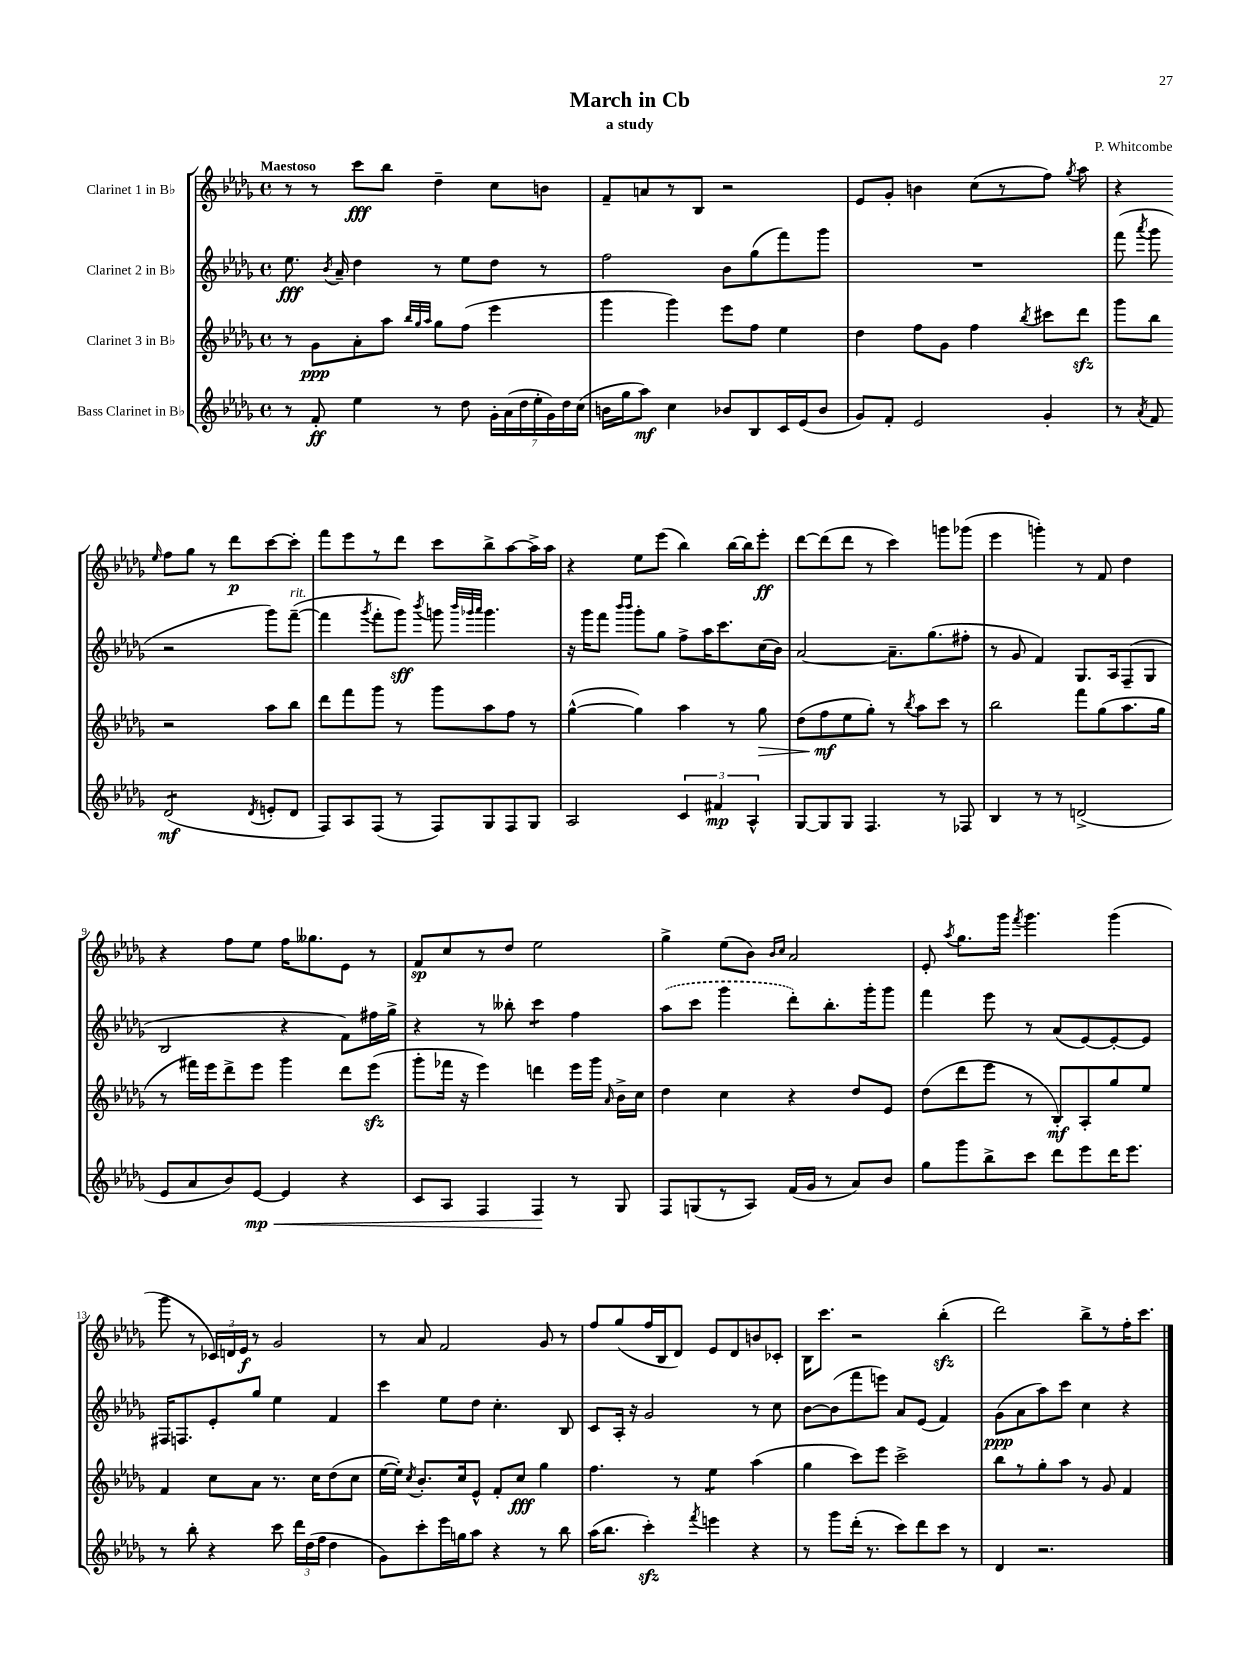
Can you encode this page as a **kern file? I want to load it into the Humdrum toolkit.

**kern	**kern	**kern	**kern
*staff4	*staff3	*staff2	*staff1
*clefG2	*clefG2	*clefG2	*clefG2
*k[b-e-a-d-g-]	*k[b-e-a-d-g-]	*k[b-e-a-d-g-]	*k[b-e-a-d-g-]
*M4/4	*M4/4	*M4/4	*M4/4
*met(c)	*met(c)	*met(c)	*met(c)
8r	8r	8.ee-	8r
8f'	8g-	.	8r
.	.	8qb-	.
.	.	16a-~	.
4ee-	8a-'	4dd-	8ccc
.	8aa-	.	8bb-
.	32qqbb-	.	.
.	32qqgg-	.	.
.	32qqaa-	.	.
8r	8gg-	8r	4dd-~
8dd-	(8ff	8ee-	.
28g-'	4eee-	8dd-	8cc
(28a-	.	.	.
28dd-	.	.	.
28ee-'	.	.	.
.	.	8r	8b
28g-)	.	.	.
28dd-	.	.	.
(28cc	.	.	.
=	=	=	=
16b	4ggg-	2ff	8f~
16gg-	.	.	.
8aa-)	.	.	8a
4cc	4ggg-)	.	8r
.	.	.	8B-
8b-	8eee-	8b-	2r
8B-	8ff	(8gg-	.
16c	4ee-	8fff)	.
(16e-	.	.	.
8b-	.	8ggg-	.
=	=	=	=
8g-)	4dd-	1r	8e-
8f'	.	.	8g-'
2e-	8ff	.	4b
.	8g-	.	.
.	4ff	.	(8cc
.	.	.	8r
.	8qbb-	.	.
4g-'	8ccc#	.	8ff)
.	.	.	8qgg-
.	8ddd-	.	8aa-
=	=	=	=
8r	8ggg-	(8fff	4r
8qa-	.	8qaaa-	.
8f	8bb-	8ggg-	.
.	.	.	16qqee-
(2d-	2r	2r	8ff
.	.	.	8gg-
.	.	.	8r
.	.	.	8ddd-
8qd-	.	.	.
8e'	8aa-	8ggg-)	[8ccc
8d-	8bb-	([8fff~	8ccc']
=	=	=	=
8F)	8ddd-	4fff]	8fff
8A-	8fff	.	8eee-
.	.	8qggg-	.
(8F	8ggg-	8fff'	8r
8r	8r	8ggg-)	8ddd-
.	.	8qbbb-	.
8F)	8ggg-	8ggg	8ccc
.	.	32qqbbb-	.
.	.	32qqggg-	.
.	.	32qqaaa-	.
8G-	8aa-	4.ggg-	8bb-^
8F	8ff	.	[8aa-
8G-	8r	.	16aa-^]
.	.	.	16aa-
=	=	=	=
2A-	([4gg-^^	16r	4r
.	.	16ggg-	.
.	.	8fff	.
.	.	16qqbbb-	.
.	.	16qqbbb-	.
.	4gg-])	8ggg-'	8ee-
.	.	8gg-	(8eee-
6c	4aa-	8ff^	4bb-)
.	.	16aa-	.
6f#	.	.	.
.	.	8.ccc	.
.	8r	.	[16bb-
.	.	.	16bb-]
6A-^^	.	.	.
.	8gg-	(16cc	8eee-'
.	.	16b-)	.
=	=	=	=
[8G-	(8dd-	[2a-	[8ddd-
8G-]	8ff	.	(8ddd-]
8G-	8ee-	.	8ddd-
4.F	8gg-')	.	8r
.	8r	8.a-~]	4ccc)
.	8qbb-	.	.
.	8aa-	.	.
.	.	(8.gg-	.
8r	8ccc	.	8ggg
8F-	8r	8ff#'	(8ggg-
=	=	=	=
4B-	2bb-	8r	4eee-
.	.	8g-	.
8r	.	4f)	4ggg')
8r	.	.	.
(2d^	8fff	8.G-	8r
.	(8gg-	.	8f
.	.	16A-	.
.	8.aa-	(8F~	4dd-
.	.	8G-	.
.	16gg-	.	.
=	=	=	=
8e-	8r	2B-	4r
8a-	16fff#)	.	.
.	16eee-	.	.
8b-)	8ddd-^	.	8ff
[8e-	8eee-	.	8ee-
4e-]	4ggg-	4r	16ff
.	.	.	8.gg--
4r	8ddd-	8f)	8e-
.	(8eee-	16ff#	8r
.	.	16gg-^	.
=	=	=	=
8c	8ggg-'	4r	8f
8A-	16fff-	.	8cc
.	16r	.	.
4F	4eee-)	8r	8r
.	.	8bb--'	8dd-
4F	4ddd	4ccc	2ee-
8r	16eee-	4ff	.
.	16ggg-	.	.
.	16qqa-	.	.
8G-	16b-^	.	.
.	16cc	.	.
=	=	=	=
8F	4dd-	(8aa-	4gg-^
(8G	.	8ccc	.
8r	4cc	4ggg-	(8ee-
8A-)	.	.	8b-)
.	.	.	16qqb-
.	.	.	16qqcc
(16f	4r	8ddd-')	2a-
16g-	.	.	.
8r	.	8.bb-'	.
8a-)	8dd-	.	.
.	.	16ggg-'	.
8b-	8e-	8ggg-	.
=	=	=	=
8gg-	(8dd-	4fff	8e-'
.	.	.	8qaa-
8ggg-	8ddd-	.	8.gg-
8bb-^	8eee-	8eee-	.
.	.	.	16ggg-
.	.	.	8qfff
8ccc	8r	8r	4.ggg-
8ddd-	8B-')	(8a-	.
8eee-	8A-'	[8e-)	.
16ddd-	8gg-	8e-'_	(4ggg-
8.eee-	.	.	.
.	8ee-	8e-]	.
=	=	=	=
8r	4f	16F#	8ggg-
.	.	8.F	.
8bb-'	.	.	8r
4r	8cc	8e-'	24c-)
.	.	.	24d
.	.	.	24e-
.	8a-	8gg-	8r
8ccc	8.r	4ee-	2g-
24ddd-	.	.	.
(24dd-	.	.	.
.	16cc	.	.
24ff	.	.	.
4dd-	(8dd-	4f	.
.	8cc	.	.
=	=	=	=
8g-)	[16ee-	4ccc	8r
.	16ee-'])	.	.
.	8qcc	.	.
8ccc'	8.b-'	.	8a-
16eee-	.	8ee-	2f
16gg	16cc	.	.
8aa-	8e-^^	8dd-	.
4r	8f'	4.cc'	.
.	8cc	.	.
8r	4gg-	.	8g-
8bb-	.	8B-	8r
=	=	=	=
(16aa-	4.ff	8c	8ff
8.bb-	.	.	.
.	.	16A-'	(8gg-
.	.	16r	.
4ccc')	.	2g-	16ff
.	.	.	16B-
.	8r	.	8d-)
8qfff	.	.	.
4eee	4ee-	.	8e-
.	.	.	8d-
4r	(4aa-	8r	8b
.	.	8cc	8c-'
=	=	=	=
8r	4gg-	[8b-	16B-
.	.	.	8.ccc
8ggg-	.	(8b-]	.
(16ddd-'	8ccc)	8fff	2r
8.r	.	.	.
.	8eee-	8eee)	.
8ccc)	2ccc^	8a-	.
8ddd-	.	(8e-	.
8ccc	.	4f)	(4bb-'
8r	.	.	.
=	=	=	=
4d-	8bb-	(8g-	2ddd-)
.	8r	8a-	.
2.r	8gg-'	8aa-)	.
.	8aa-	8ccc	.
.	8r	4cc	8bb-^
.	8g-	.	8r
.	4f	4r	16ff'
.	.	.	8.ccc
==	==	==	==
*-	*-	*-	*-
